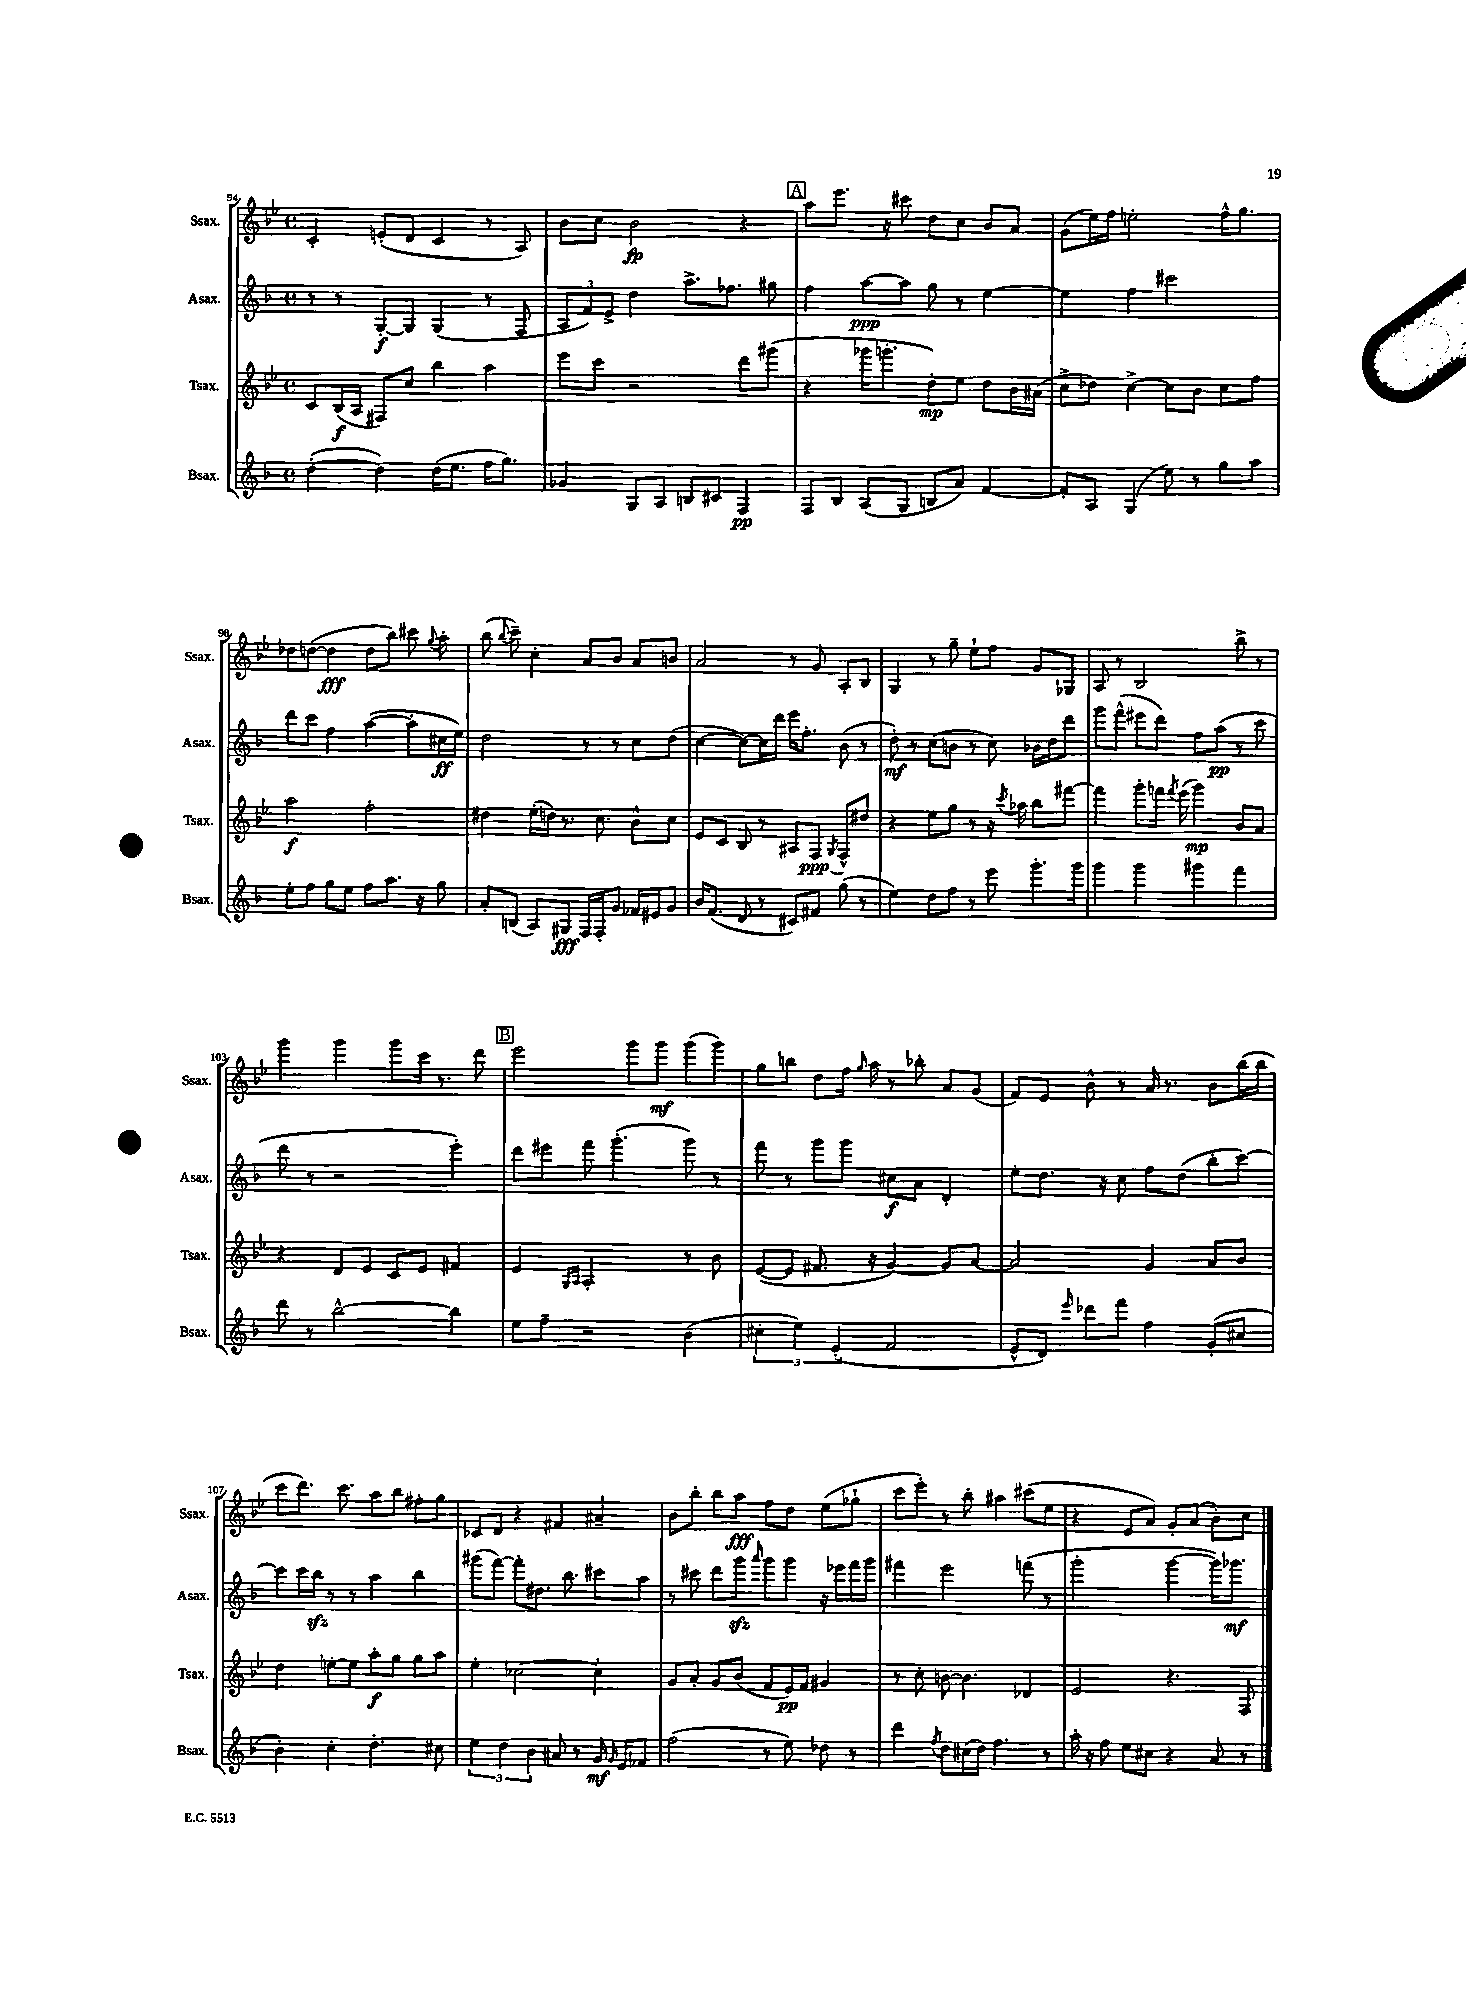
<<
\new StaffGroup <<
\new Staff = "s0" \with { instrumentName = "Ssax." shortInstrumentName = "Ssax." } {
    \clef treble \key bes \major \defaultTimeSignature \time 4/4
    \autoBeamOff c'4-. e'8[-.( d'8] c'4 r8 a8) |
    bes'8[ c''8] bes'2\fp r4 |
    \mark \markup { \box "A" } a''8[ ees'''8.] r16 cis'''8 d''8[ c''8] bes'8[ a'8] |
    g'8[( ees''16) f''16] e''2-. f''16[-^ g''8.] |
    des''8[ d''8]~( d''4\fff d''8[ bes''8]) cis'''8 \appoggiatura { g''8 } a''8-. |
    bes''8( \appoggiatura { bes''8 } c'''8--) c''4-. a'8[ bes'8] a'8[ b'8] |
    a'2 r8 g'8 a8[-. bes8] |
    g4 r8 g''8-- ees''8[-! f''8] g'8[ ges8] |
    a8 r8 bes2 bes''8-> r8 |
    g'''4 g'''4 g'''8[ c'''16] r8. d'''8 |
    \mark \markup { \box "B" } ees'''2 g'''8[ g'''8]\mf g'''8[( g'''8]) |
    g''8[ b''8] d''8[ f''16] \grace { g''16 } a''16 r8 bes''8-. a'8[ g'8]( |
    f'8[) ees'8] bes'8-^ r8 a'16 r8. bes'8[ bes''16( bes''16] |
    c'''8[ d'''8.]) c'''8. a''8[ bes''8] fis''8[-. g''8] |
    ces'8[ d'8] r4 fis'4 ais'4-- |
    bes'8[ bes''8]-. bes''8[ a''8]\fff f''8[ d''8] ees''8[( ges''8]-! |
    c'''8[ ees'''8]-.) r8 bes''8-. ais''4 cis'''8[( ees''8] |
    r4 ees'8[ a'8]) g'8[-. a'8]( bes'8[-.) c''8] \bar "|." |
}
\new Staff = "s1" \with { instrumentName = "Asax." shortInstrumentName = "Asax." } {
    \clef treble \key f \major \defaultTimeSignature \time 4/4
    \autoBeamOff r8 r8 g8[~-.\f g8] g4( r8 f8 |
    \tuplet 3/2 { a8[ f'8) e'8]-> } d''4 a''8.[-> fes''8.] gis''8 |
    \mark \markup { \box "A" } f''4 a''8[~\ppp a''8] g''8 r8 e''4~ |
    e''4 f''4 cis'''2 |
    d'''8[ c'''8] f''4 a''4~( a''8[-. cis''16\ff e''16]) |
    d''2 r8 r8 c''8[ d''8]( |
    c''4~ c''8[~) c''16 d'''16] e'''16[ f''8.]-. bes'8( r8 |
    d''8-.\mf) r8 c''8[( b'8] r8 c''8) bes'16[ d''16 d'''8] |
    g'''8[ f'''8]-^( eis'''8[ d'''8]) f''8[ a''8]\pp( r8 c'''8 |
    d'''8 r8 r2 e'''4-.) |
    \mark \markup { \box "B" } d'''8[ eis'''8] f'''8 g'''4.-.( g'''8) r8 |
    f'''8 r8 g'''8[ g'''8] cis''8[\f a'8] d'4-. |
    e''8[-. d''8.] r16 c''8 f''8[ d''8]( bes''8[-. c'''8]~) |
    c'''8[ c'''16 bes''16]\sfz r8 r8 a''4 bes''4 |
    gis'''8[( f'''8]~) f'''8[-. dis''8.] bes''8. cis'''8[ a''8] |
    r8 cis'''8 d'''8[ g'''8]\sfz \grace { a'''16 } g'''8[ g'''8] r16 ees'''16[ f'''16 g'''16] |
    fis'''4 e'''2 f'''8( r8 |
    g'''2-. g'''4~ g'''16[) ges'''8.]\mf \bar "|." |
}
\new Staff = "s2" \with { instrumentName = "Tsax." shortInstrumentName = "Tsax." } {
    \clef treble \key bes \major \defaultTimeSignature \time 4/4
    \autoBeamOff c'8[ bes16\f( a16] fis8[) c''8] bes''4 a''4 |
    ees'''8[ c'''8] r2 d'''8[ gis'''8]( |
    \mark \markup { \box "A" } r4 ges'''16[ g'''8.]-. d''8[-.\mp) ees''8] d''8[ bes'16 ais'16]( |
    c''8[-> des''8]) c''4~-> c''8[ bes'8] c''8[ f''8] |
    a''2\f f''2-. |
    dis''4 ees''16[-.( d''16]) r8. c''8. bes'8[-^ c''8] |
    ees'8[ c'8] bes8 r8 ais8[ f8]\ppp \acciaccatura { g8 } f8[-^ dis''8] |
    r4 ees''8[ g''8] r8 r16 \acciaccatura { c'''8 } aes''16 bes''8[ fis'''8]~ |
    fis'''4 g'''8[-. f'''16] \acciaccatura { f'''8 } ees'''16( g'''4\mp) bes'8[ a'8] |
    r4 d'8[ ees'8] c'8[ ees'8] fis'4 |
    \mark \markup { \box "B" } ees'4 \grace { g16[ a16] } a2-. r8 bes'8 |
    ees'8[~( ees'8] fis'8. r16 g'4~) g'8[ a'8]~ |
    a'2 g'4 a'8[ bes'8] |
    d''4 e''8[~-. e''8] a''8[-.\f g''8] g''8[ a''8] |
    ees''4-. ces''2~ ces''4-. |
    g'8[ a'8]-. g'8[ bes'8]( f'8[ ees'16\pp) f'16] gis'4 |
    r8 c''8-. b'8~ b'4. des'4 |
    ees'2 r4. f8 \bar "|." |
}
\new Staff = "s3" \with { instrumentName = "Bsax." shortInstrumentName = "Bsax." } {
    \clef treble \key f \major \defaultTimeSignature \time 4/4
    \autoBeamOff d''4~-.( d''4) d''16[( e''8.] f''16[ g''8.]) |
    ges'4 g8[ a8] b8[ cis'8] f4\pp |
    \mark \markup { \box "A" } f8[ bes8] a8[( g8] b8[ a'8]) f'4~ |
    f'8[-. a8] g4( e''8) r8 g''8[ a''8] |
    e''8[-. f''8] g''8[ e''8] f''8[ a''8.] r16 g''8 |
    a'8[-. b8]( a8[) gis8]\fff f16[ f16-. g'8] fes'16[ eis'16 g'8] |
    bes'16[ f'8.]( d'8 r8 cis'8[) fis'8] g''8( r8 |
    e''4) d''8[ f''8] r8 e'''8 g'''8.[-. g'''16] |
    g'''4 g'''4 gis'''4 f'''4 |
    d'''8 r8 bes''2~-^ bes''4 |
    \mark \markup { \box "B" } e''8[ f''8]-- r2 bes'4( |
    \tuplet 3/2 { cis''4-. e''4) e'4-.( } f'2 |
    e'8[-^ d'8]) \grace { e'''16 } des'''8[ f'''8] f''4 g'8[-.( cis''8] |
    bes'4-.) c''4-. d''4.-. cis''8 |
    \tuplet 3/2 { e''4 d''4 bes'4 } ais'8 r8 g'16\mf \grace { g'16 } e'16[ fes'8] |
    f''2( r8 e''8) des''8 r8 |
    d'''4 \acciaccatura { f''8 } d''8[ cis''16( d''16]) f''4. r8 |
    a''16-. r16 f''8 e''8[ cis''8] r4 a'8 r8 \bar "|." |
}
>>
>>
\layout { \context { \Score currentBarNumber = #94 } }
